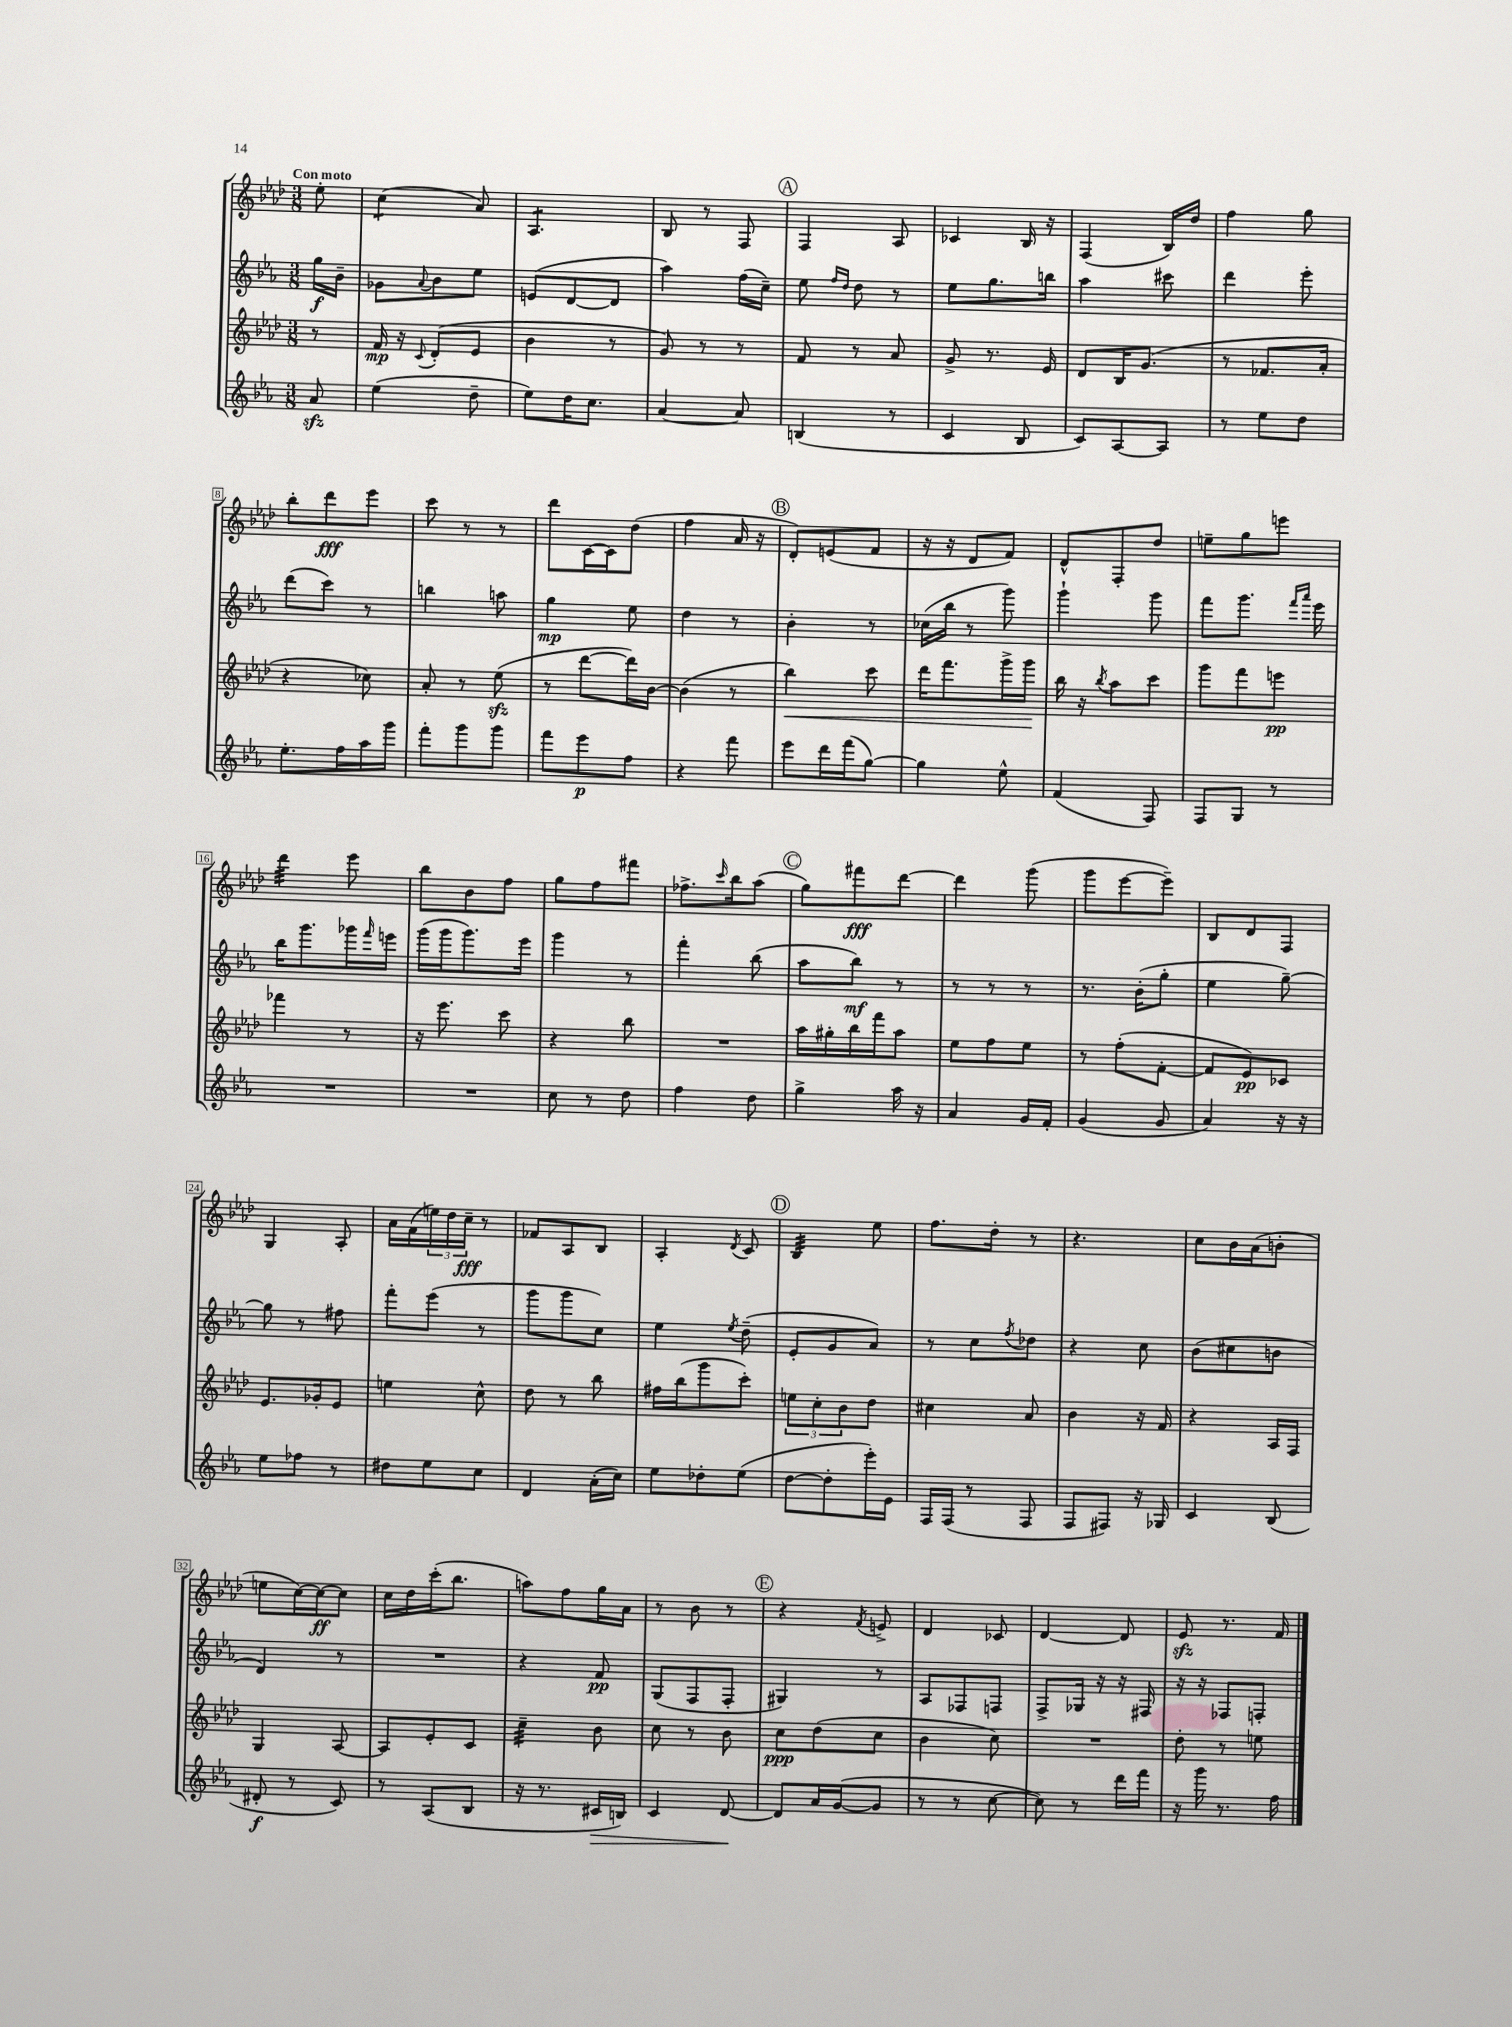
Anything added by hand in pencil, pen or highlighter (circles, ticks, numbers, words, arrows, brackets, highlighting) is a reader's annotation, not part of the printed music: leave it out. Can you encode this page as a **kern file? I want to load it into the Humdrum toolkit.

**kern	**kern	**kern	**kern
*staff4	*staff3	*staff2	*staff1
*clefG2	*clefG2	*clefG2	*clefG2
*k[b-e-a-]	*k[b-e-a-d-]	*k[b-e-a-]	*k[b-e-a-d-]
*M3/8	*M3/8	*M3/8	*M3/8
8a-	8r	16gg	8ee-'
.	.	16b-~	.
=	=	=	=
(4ee-	16f	8g-	(4cc
.	16r	.	.
.	8qqc	8qqa-	.
.	(8d-'	8b-	.
8dd~	8e-	8ee-	8a-)
=	=	=	=
8ee-)	4b-	(8e	4.A-
16dd	.	[8d	.
8.cc	.	.	.
.	8r	8d]	.
=	=	=	=
[4a-	8g)	4aa-)	8B-
.	8r	.	8r
8a-]	8r	(16ff	8F
.	.	16cc~)	.
=	=	=	=
(4B	8f	8ee-	4F
.	.	16qqff	.
.	.	16qqdd	.
.	8r	8dd	.
8r	8a-	8r	8A-
=	=	=	=
4c	8g^	8ee-	4c-
.	8.r	8.gg	.
8B-	.	.	16B-
.	16e-	16bb	16r
=	=	=	=
8c)	8d-	4aa-	(4F
[8A-	16B-	.	.
.	(8.g	.	.
8A-]	.	8ccc#	16B-)
.	.	.	16dd-
=	=	=	=
8r	8r	4ddd	4ff
8ee-	8.f-	.	.
8dd	.	8eee-'	8gg
.	16a-'	.	.
=	=	=	=
8.ee-'	4r	(8ddd	8bb-'
.	.	8ccc)	8ddd-
16ff	.	.	.
16aa-	8cc-)	8r	8eee-
16ggg	.	.	.
=	=	=	=
8fff'	8a-'	4bb	8ccc
8ggg	8r	.	8r
8ggg	(8ee-	8aa	8r
=	=	=	=
8fff	8r	4gg	8ddd-
8eee-	[8ddd-	.	[16c
.	.	.	16c]
8ff	16ddd-])	8ee-	(8dd-
.	[16b-	.	.
=	=	=	=
4r	(4b-]	4dd	4ff
8fff	8r	8r	16a-
.	.	.	16r
=	=	=	=
8eee-	4bb-)	4b-'	8d-')
16ddd	.	.	(8e
(16fff	.	.	.
[8gg)	8ccc	8r	8f
=	=	=	=
4gg]	16ddd-	(16cc-	16r
.	8.fff	16bb-	16r
.	.	8r	8d-
8ee-^^	16ggg^	8ggg)	8f)
.	16ggg	.	.
=	=	=	=
(4f	16bb-	4ggg`	8d-^^
.	16r	.	.
.	8qbb-	.	.
.	8aa-	.	8F'
8F)	8ccc	8ggg	8dd-
=	=	=	=
8F	8ggg	8fff	8ee~
8G	8fff	8.ggg	8gg
8r	8eee	.	8eee
.	.	16qqfff	.
.	.	16qqaaa-	.
.	.	16eee-	.
=	=	=	=
4.r	4fff-	16bb-	4ddd-
.	.	8.ggg	.
.	8r	16ggg-	8eee-
.	.	16qqfff	.
.	.	16eee	.
=	=	=	=
4.r	16r	(16ggg	8bb-
.	8.eee-	16ggg	.
.	.	8.ggg)	8b-
.	8ccc	.	8ff
.	.	16eee-	.
=	=	=	=
8cc	4r	4ggg	8gg
8r	.	.	8ff
8dd	8bb-	8r	8fff#
=	=	=	=
4ff	4.r	4fff'	8.ff-^
.	.	.	16qqccc
.	.	.	16bb-
8dd	.	(8bb-	(8aa-
=	=	=	=
4gg^	16aa-	8aa-	8gg)
.	16gg#'	.	.
.	16bb-	8bb-)	8fff#
.	16fff	.	.
16aa-	8aa-	8r	[8ddd-
16r	.	.	.
=	=	=	=
4a-	8ee-	8r	4ddd-]
.	8ff	8r	.
16g	8ee-	8r	(8ggg
16f'	.	.	.
=	=	=	=
(4g	8r	8.r	8ggg
.	(8ff'	.	[8eee-
.	.	(16b-'	.
8g	[8f'	8gg'	8eee-~])
=	=	=	=
4a-)	8f]	4ee-	8B-
.	8e-)	.	8d-
16r	8c-	[8gg~)	8F
16r	.	.	.
=	=	=	=
8ee-	8.e-	8gg]	4G
8ff-	.	8r	.
.	16g-'	.	.
8r	8e-	8ff#	8A-'
=	=	=	=
8dd#	4ee	8fff'	16a-
.	.	.	(16f
8ee-	.	(8eee-	24ee)
.	.	.	24dd-
.	.	.	24cc~
8cc	8cc^^	8r	8r
=	=	=	=
4d	8dd-	8ggg	8f-
.	8r	8ggg	8A-
(16a-'	8bb-	8cc)	8B-
16cc)	.	.	.
=	=	=	=
8ee-	16ff#	4ee-	4A-'
.	(16bb-	.	.
8dd-'	8ggg	.	.
.	.	8qee-	8qd-
(8ee-	8ccc')	(8dd~	8c
=	=	=	=
[8dd	12ee	8e-'	4B-
.	12cc'	.	.
8dd']	.	8g	.
.	12b-	.	.
16eee-')	8dd-	8a-)	8ee-
16e-	.	.	.
=	=	=	=
16F	4cc#	8r	8.ff
(16F	.	.	.
8r	.	8cc	.
.	.	.	16dd-'
.	.	8qff	.
8F	8a-	8dd-	8r
=	=	=	=
8F	4b-	4r	4.r
8F#)	.	.	.
16r	16r	8cc	.
16G-	16f	.	.
=	=	=	=
4c	4r	(8b-	8cc
.	.	8cc#	16b-
.	.	.	(16a-
(8B-	16A-	8b	8b'
.	16F	.	.
=	=	=	=
8d#'	4G	4d)	8ee
8r	.	.	[16cc)
.	.	.	16cc_
8c)	[8A-	8r	8cc]
=	=	=	=
8r	8A-]	4.r	16cc
.	.	.	16dd-
(8A-	8e-'	.	(16ccc'
.	.	.	8.bb-
8B-	8c	.	.
=	=	=	=
16r	4cc~	4r	8aa)
8.r	.	.	.
.	.	.	8ff
16c#	8b-	8f	16gg
16B)	.	.	16a-
=	=	=	=
4c	8cc	(8G	8r
.	8r	8F	8b-
[8d	8b-	8F'	8r
=	=	=	=
8d]	8cc	4G#)	4r
16a-	(8dd-	.	.
([16g	.	.	.
.	.	.	8qf
8g]	8cc	8r	8e^
=	=	=	=
8r	4b-	8A-	4d-
8r	.	8F-	.
[8cc	8cc)	8F	8c-
=	=	=	=
8cc])	4.r	8F^	[4d-
8r	.	16G-	.
.	.	16r	.
16ddd	.	16r	8d-]
16fff	.	16F#	.
=	=	=	=
16r	8dd-'	16r	8e-
16ggg	.	16r	.
8.r	8r	8F-	8.r
.	8ee	8F'	.
16ff	.	.	16f
==	==	==	==
*-	*-	*-	*-
